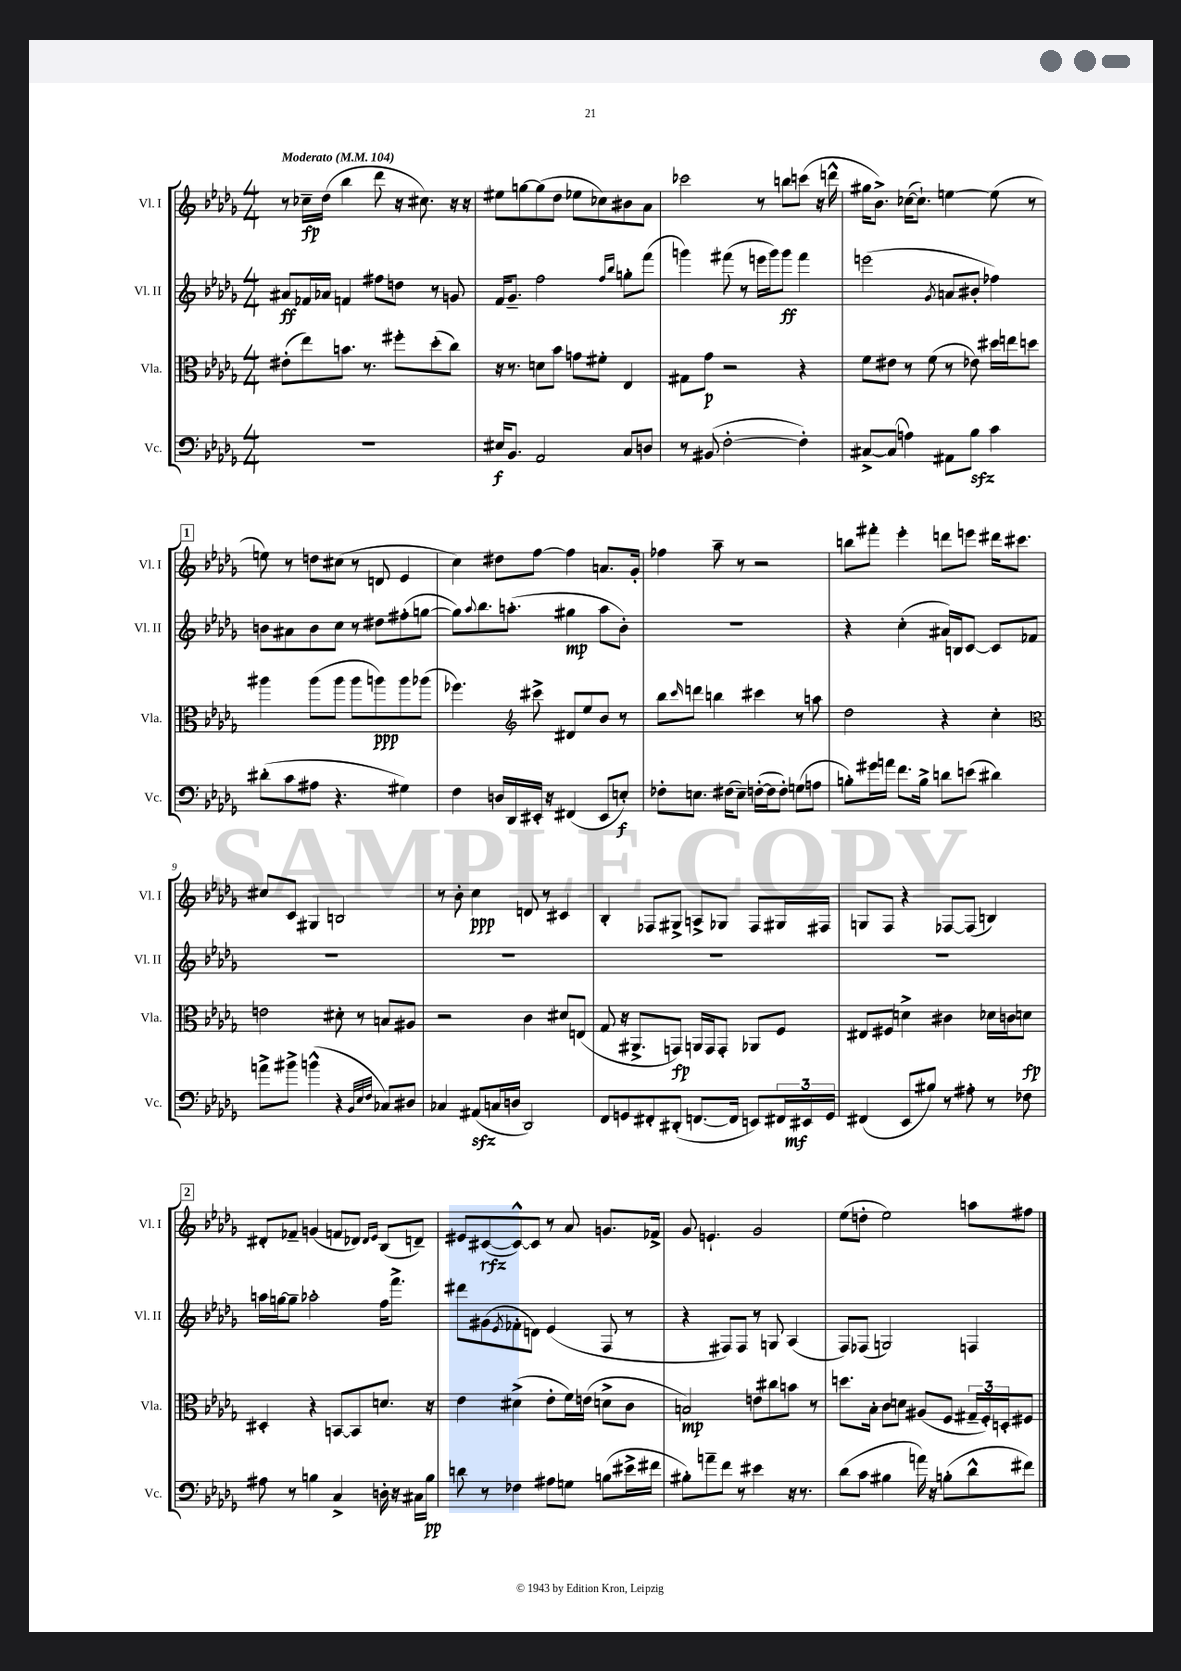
<<
\new StaffGroup <<
\new Staff = "s0" \with { instrumentName = "Vl. I" shortInstrumentName = "Vl. I" } {
    \clef treble \key des \major \numericTimeSignature \time 4/4 \tempo "Moderato" 4 = 104
    r8 ces''16--\fp des''16( bes''4 des'''8 r16 cis''8.) r16 r16 |
    eis''8 g''8~ g''8( des''8 ees''8 ces''8) bis'8 aes'8 |
    ces'''2 r8 b''8 c'''8( r16 d'''16-^ |
    gis''16 bes'8.->) ces''16~( ces''8.-!) e''4~ e''8( r8 |
    \mark \markup { \box "1" } e''8) r8 d''8 cis''8( r8 d'8 ees'4 |
    c''4) dis''8 f''8~ f''4 a'8. ges'16-. |
    fes''4 aes''8-- r8 r2 |
    b''8 fis'''8-. ees'''4-. d'''8 e'''8 dis'''16 cis'''8. |
    cis''8 c'8 gis4 b2 |
    r8 bes'8-. c''4\ppp d'8 r8 cis'4 |
    bes4-. fes8 gis8-> a8-> ges8 fes8 gis16 fis16 |
    g8 f8 r4 fes8~ fes8( b4) |
    \mark \markup { \box "2" } dis'8-. fes'8-- g'4( f'8 des'8) \grace { des'16 ees'16 } bes8( d'8--) |
    eis'8 cis'8~\rfz( cis'8~-^) cis'8 r8 aes'8 g'8. fes'16-> |
    ges'8 e'4.-! ges'2 |
    ees''8( d''8-. ees''2) a''8 fis''8 \bar "|." |
}
\new Staff = "s1" \with { instrumentName = "Vl. II" shortInstrumentName = "Vl. II" } {
    \clef treble \key des \major \numericTimeSignature \time 4/4
    ais'8\ff fes'16 aes'16 f'4 fis''8 d''8 r8 g'8 |
    f'16 ges'8.-- f''2 \grace { f''16 bes''16 } g''8-. f'''8( |
    g'''4) fis'''8( r8 e'''16 g'''16) g'''8\ff fis'''4 |
    e'''2( \acciaccatura { ges'8 } a'8 bis'8-. fes''4) |
    \mark \markup { \box "1" } b'8 ais'8 b'8 c''8 r8 dis''8 fis''8-.( g''8~ |
    g''8) \appoggiatura { aes''8 } bes''8. a''8.-.( gis''4\mp a''8 bes'8-.) |
    R1 |
    r4 c''4-.( ais'16) b16 c'8~ c'8 fes'8 |
    R1 |
    R1 |
    R1 |
    R1 |
    \mark \markup { \box "2" } a''16 g''16~ g''8-- aes''2-. f''16 f'''8.-> |
    dis'''8 gis'8( \acciaccatura { ees'8 } fes'8-. d'8) ees'4( f8 r8 |
    r4 fis8) fis8 r8 g8 aes4( |
    f8) fes8( g2) f4 \bar "|." |
}
\new Staff = "s2" \with { instrumentName = "Vla." shortInstrumentName = "Vla." } {
    \clef alto \key des \major \numericTimeSignature \time 4/4
    eis'8-.( ees''8) b'8. r8. fis''8-. des''8-.( c''8) |
    r16 r8. d'8 bes'8 g'8 fis'8-. ees4 |
    gis8 ges'8\p r2 r4 |
    f'8 eis'8 r8 f'8( r8 ees'8) dis''16 e''16 d''8 |
    \mark \markup { \box "1" } ais''4 ais''8( ais''8 ais''8 a''8\ppp) a''8 aes''8( |
    fes''4.) \clef treble cis'''8-> dis'8 ees''8 bes'8 r8 |
    bes''8 \grace { c'''16 } d'''8 b''4 cis'''4 r8 a''8 |
    des''2 r4 c''4-. |
    \clef alto e'2 dis'8-. r8 b8 ais8 |
    r2 c'4 dis'8 e8( |
    ges8 r16 ais,8.-> g,8\fp) a,16 g,16 g,8-. aes,8 f8 |
    eis8 fis8 d'4-> cis'4 des'16 c'16 d'8\fp |
    \mark \markup { \box "2" } dis4-. r4 b,8~ b,8 d'8. r16 |
    ees'4 dis'4->( ees'8-. f'16) e'16( d'8-> c'8 |
    b2\mp) e'8 cis''8 b'8 r8 |
    d''8. bes16-. c'8 d'8 ais8( f8 \tuplet 3/2 { gis16-- f16-.) d16-. } fis8 \bar "|." |
}
\new Staff = "s3" \with { instrumentName = "Vc." shortInstrumentName = "Vc." } {
    \clef bass \key des \major \numericTimeSignature \time 4/4
    R1 |
    eis16\f bes,8. aes,2 c8 d8 |
    r8 bis,8( f2~-. f4-.) |
    cis8~-> cis8( a4) ais,8 bes8\sfz c'4 |
    \mark \markup { \box "1" } dis'8-.( c'8 ais8 r4. gis4) |
    f4 d16 des,16 eis,16-. r16 fis,4( eis,8 e8-.\f) |
    fes8-. e8. fis16( e8--) f16~-.( f16 f8-.) g8( a8 |
    b8-.) gis'16 a'16 f'8. b16-> d'8 e'8( dis'4) |
    a'8-> bis'8-> b'4-^( r4 \grace { bes,32 ees32 f32 } ces8) dis8 |
    ces4 ais,8\sfz( c16 d16 des,2) |
    f,8 g,8 fis,8-. dis,8-.( f,8.~ f,16 e,8) \tuplet 3/2 { fis,16 eis,16\mf g,16 } |
    fis,4( ees,8 bis8) r8 ais8-. r8 fes8 |
    \mark \markup { \box "2" } ais8 r8 b4 c4-> d16-. r16 cis16 b16\pp |
    d'8 r8 fes4 ais8 g8 b8( eis'16-> fis'16 |
    bis8-.) a'8-- f'8 r8 eis'4 r16 r8. |
    des'8( c'8 bis4 a'16) r16 b8-.( des'8-^ fis'8) \bar "|." |
}
>>
>>
